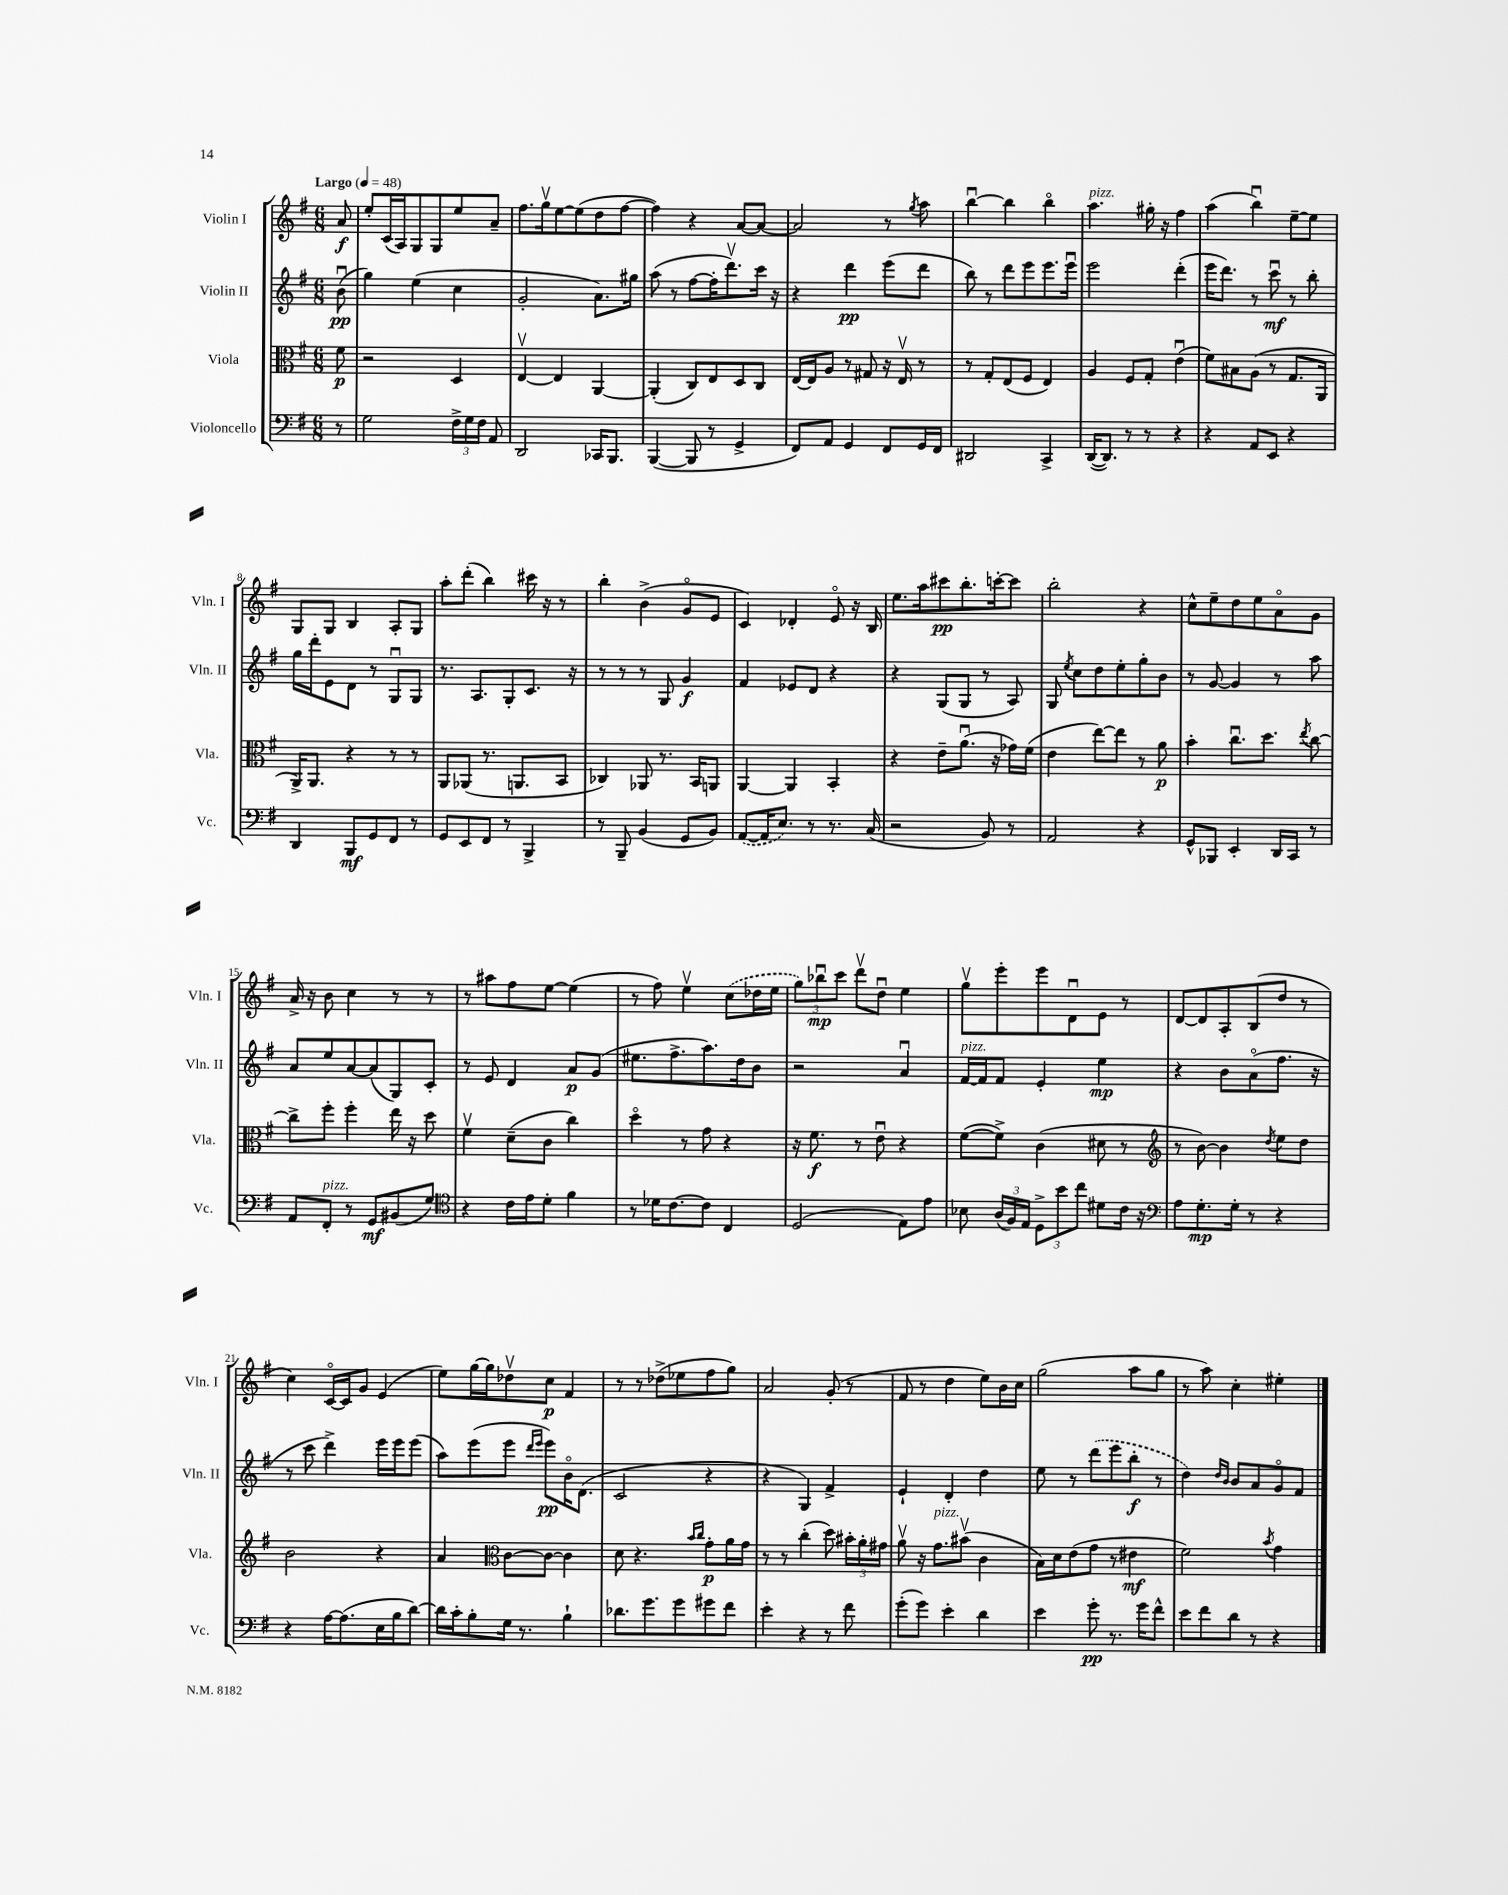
<<
\new StaffGroup <<
\new Staff = "s0" \with { instrumentName = "Violin I" shortInstrumentName = "Vln. I" } {
    \clef treble \key g \major \numericTimeSignature \time 6/8 \partial 8 \tempo "Largo" 4 = 48
    \autoBeamOff a'8\f |
    e''8[-. c'16( a16) g8 g8 e''8 a'8]-- |
    fis''8.[ g''16\upbow e''8~ e''8( d''8 fis''8]~ |
    fis''4) r4 a'8[~ a'8]~ |
    a'2 r8 \acciaccatura { g''8 } a''8 |
    b''4~\downbow b''4 b''4\flageolet |
    a''4.^\markup { \italic "pizz." } gis''16-. r16 fis''4 |
    a''4( b''4\downbow) e''8[~-- e''8] |
    g8[ g8] b4 a8[-. g8] |
    a''8[-. d'''8]-.( b''4) cis'''16 r16 r8 |
    b''4-. b'4->( g'8[\flageolet e'8] |
    c'4) des'4-. e'8\flageolet r16 b16 |
    e''8.[ a''16 cis'''8\pp b''8.-. c'''16~-. c'''8] |
    b''2-. r4 |
    c''8[-^ e''8-- d''8 e''8 a'8\flageolet g'8] |
    a'16-> r16 b'8 c''4 r8 r8 |
    r8 ais''8[ fis''8 e''8]~ e''4( |
    r8 fis''8) e''4\upbow \once \slurDashed c''8[( des''16 e''16] |
    \tuplet 3/2 { g''8[) bes''8\downbow\mp c'''8] } d'''8[\upbow d''8]\downbow e''4 |
    g''8[\upbow e'''8-. e'''8 d'8\downbow e'8] r8 |
    d'8[~ d'8 a8-. b8( d''8] r8 |
    c''4) c'16[~\flageolet c'16 g'8] e'4( |
    e''8[) g''16~ g''16 des''8\upbow c''8]\p fis'4 |
    r8 r8 des''8[->( ees''8 fis''8 g''8]) |
    a'2 g'8-.( r8 |
    fis'8 r8 d''4 e''8[) b'16 c''16] |
    g''2( a''8[ g''8] |
    r8 a''8) c''4-. eis''4-. \bar "|." |
}
\new Staff = "s1" \with { instrumentName = "Violin II" shortInstrumentName = "Vln. II" } {
    \clef treble \key g \major \numericTimeSignature \time 6/8 \partial 8
    \autoBeamOff b'8\downbow\pp( |
    g''4) e''4( c''4 |
    g'2-. a'8.[) gis''16] |
    a''8( r8 fis''8[~ fis''16-. d'''8.\upbow) c'''16] r16 |
    r4 d'''4\pp e'''8[( d'''8] |
    b''8) r8 d'''8[ e'''8 e'''8. e'''16]\downbow |
    e'''2 d'''4-.( |
    e'''16[ d'''8.]) r8 c'''8\downbow\mf r8 b''8-. |
    g''16[ d'''16-. e'8 d'8] r8 g8[\downbow g8] |
    r8. a8.[ g8-. c'8.] r16 |
    r8 r8 r8 g8 g'4\f |
    fis'4 ees'8[ d'8] r4 |
    r4 g8[( g8] r8 a8) |
    g8 \acciaccatura { e''8 } c''8[ d''8 e''8-. g''8-. b'8] |
    r8 g'8~ g'4 r8 a''8 |
    a'8[ e''8 a'8~ a'8( g8) c'8]-. |
    r8 e'8 d'4 a'8[\p g'8]( |
    eis''8.[ fis''8.-> a''8.) d''16 b'8] |
    r2 a'4\downbow |
    fis'16[~^\markup { \italic "pizz." } fis'16 fis'8] e'4-. e''4\mp |
    r4 b'8[ a'8\flageolet( fis''8.] r16 |
    r8 c'''8 d'''4->) e'''16[ e'''16 e'''8]( |
    a''8[) e'''8( e'''8] \grace { d'''16[ e'''16] } e'''8[\pp) b'16\flageolet d'8.]( |
    c'2 r4 |
    r4 g4) fis'4-> |
    e'4-! d'4-. d''4 |
    e''8 r8 \once \slurDashed d'''8[( e'''8 b''8]-.\f r8 |
    d''4) \grace { d''16[ b'16] } b'8[ a'8 g'8\flageolet fis'8] \bar "|." |
}
\new Staff = "s2" \with { instrumentName = "Viola" shortInstrumentName = "Vla." } {
    \clef alto \key g \major \numericTimeSignature \time 6/8 \partial 8
    \autoBeamOff fis'8\p |
    r2 d4 |
    e4~\upbow e4 a,4~ |
    a,4-.( c8[) e8 d8 c8] |
    e16[~ e16 a8] r8 gis8 r16 e16\upbow r8 |
    r8 g8[-. e8( fis8] e4) |
    a4 fis8[ g8]-. e'4\downbow( |
    fis'8[) bis8 a8]( r8 g8.[ a,16] |
    a,16[->) a,8.] r4 r8 r8 |
    a,8[ aes,8]( r8. a,8.[ b,8] |
    ces4) aes,8 r8. b,16[ a,8] |
    a,4~ a,4 b,4-. |
    r4 e'8[-- a'8.]\downbow( r16 ges'16[) fis'16]( |
    e'4 e''8[~) e''8] r8 a'8\p |
    b'4-. c''8.[\downbow d''8.] \acciaccatura { e''8 } c''8~ |
    c''8[-> fis''8]-. fis''4-. e''16 r16 d''8 |
    fis'4\upbow d'8[--( c'8] c''4) |
    d''4\flageolet r8 g'8 r4 |
    r16 fis'8.\f r8 e'8\downbow r4 |
    fis'8[~( fis'8]->) c'4( dis'8 r8 |
    \clef treble r8 b'8~) b'4 \acciaccatura { d''8 } e''8[ d''8] |
    b'2 r4 |
    a'4 \clef alto c'8[~ c'8]~ c'4 |
    d'8 r4. \grace { b'16[ c''16] } g'8[-.\p a'16 g'16] |
    r8 r8 c''4-.( d''8) \tuplet 3/2 { bis'16[-. a'16-. gis'16] } |
    a'8\upbow r16 g'8.[^\markup { \italic "pizz." } bis'8]\upbow( c'4 |
    b16[) d'16 e'8( g'8] r8 eis'4\mf |
    fis'2) \acciaccatura { b'8 } g'4 \bar "|." |
}
\new Staff = "s3" \with { instrumentName = "Violoncello" shortInstrumentName = "Vc." } {
    \clef bass \key g \major \numericTimeSignature \time 6/8 \partial 8
    \autoBeamOff r8 |
    g2 \tuplet 3/2 { fis16[-> g16 fis16] } a,8 |
    d,2 ces,16[ b,,8.] |
    b,,4~( b,,8 r8 g,4-> |
    fis,8[) a,8] g,4 fis,8[ g,16 fis,16] |
    dis,2 c,4-> |
    d,16[~( d,8.]) r8 r8 r4 |
    r4 a,8[ e,8] r4 |
    d,4 b,,8[\mf g,8 fis,8] r8 |
    g,8[ e,8 fis,8] r8 b,,4-> |
    r8 b,,8-- b,4( g,8[ b,8]) |
    \once \slurDashed a,8[~( a,16 e8.]) r8 r8. c16( |
    r2 b,8) r8 |
    a,2 r4 |
    g,8[-^ bes,,8] e,4-. d,16[ c,16] r8 |
    a,8[ fis,8]-.^\markup { \italic "pizz." } r8 g,8[\mf bis,8( g8]) |
    \clef tenor r4 c'16[ e'16 d'8]-. fis'4 |
    r8 des'16[ c'8.~ c'8] c4 |
    d2( e8[) e'8] |
    bes8 \tuplet 3/2 { a16[( fis16) e16] } \tuplet 3/2 { d8[-> b'8 c''8] } dis'8[ c'16] r16 |
    \clef bass a8[ g8.-.\mp g16]-. r8 r4 |
    r4 a16[~ a8.( e16 b16 d'8]~) |
    d'16[ c'16-. b8-. g16] r8. b4-! |
    des'8.[ g'8. g'8 gis'8 fis'8] |
    e'4-. r4 r8 fis'8 |
    g'8[-.( g'8]) e'4-. d'4 |
    e'4 g'8-.\pp r8. g'16[ fis'8]-^ |
    e'8[ fis'8 d'8] r8 r4 \bar "|." |
}
>>
>>
